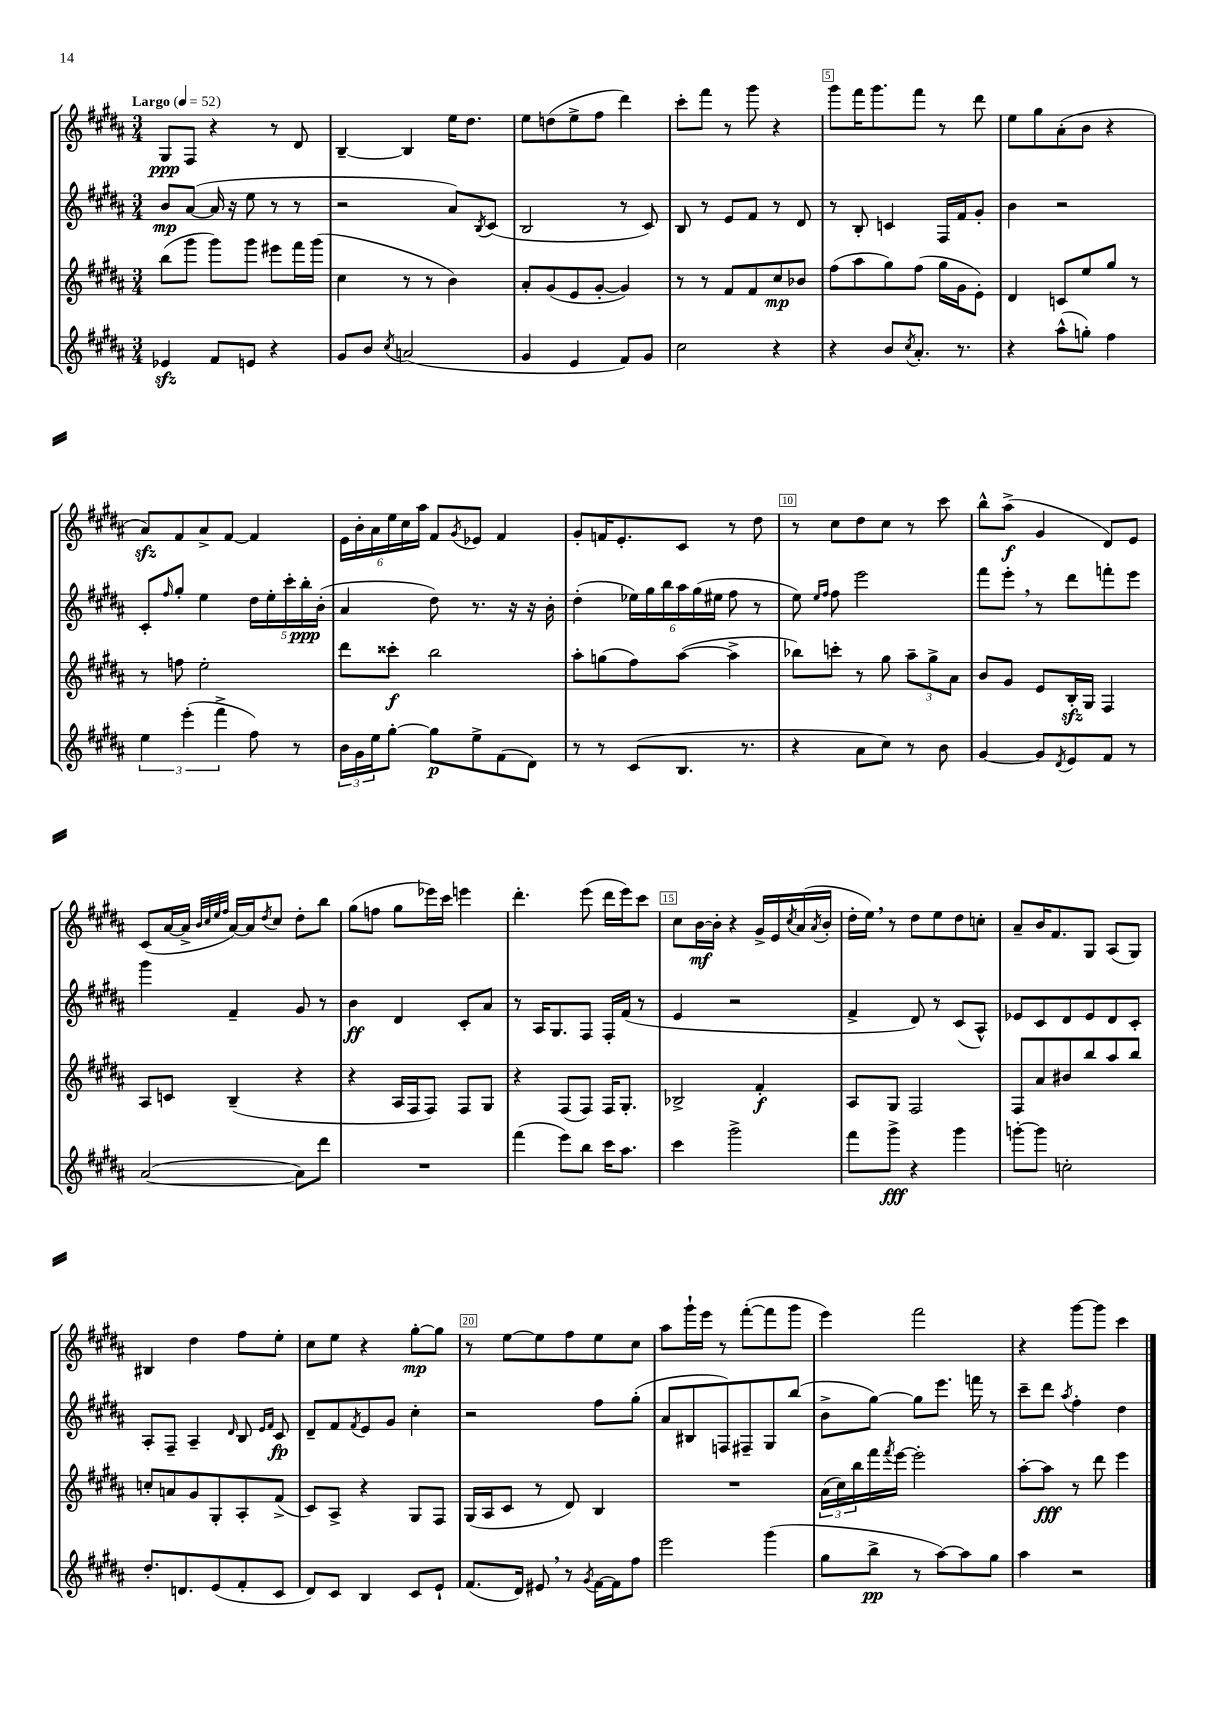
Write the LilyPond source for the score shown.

<<
\new StaffGroup <<
\new Staff = "s0" {
    \clef treble \key b \major \numericTimeSignature \time 3/4 \tempo "Largo" 4 = 52
    gis8\ppp fis8 r4 r8 dis'8 |
    b4~-- b4 e''16 dis''8. |
    e''8 d''8( e''8-> fis''8 dis'''4) |
    cis'''8-. fis'''8 r8 gis'''8 r4 |
    gis'''8 fis'''16 gis'''8. fis'''8 r8 dis'''8 |
    e''8 gis''8 ais'8-.( b'8 r4 |
    ais'8\sfz) fis'8 ais'8-> fis'8~ fis'4 |
    \tuplet 6/4 { e'16 b'16-. ais'16 e''16 cis''16 ais''16 } fis'8 \acciaccatura { gis'8 } ees'8 fis'4 |
    gis'8-. f'16 e'8.-. cis'8 r8 dis''8 |
    r8 cis''8 dis''8 cis''8 r8 cis'''8 |
    b''8-^ ais''8->\f( gis'4 dis'8) e'8 |
    cis'8( ais'16~ ais'16-> \grace { b'32 cis''32 e''32 fis''32 } ais'16~) ais'16 \acciaccatura { dis''8 } cis''8 dis''8-. b''8 |
    gis''8( f''8 gis''8 ees'''16) cis'''16 e'''4 |
    dis'''4.-. e'''8( dis'''16 e'''16) cis'''8 |
    cis''8 b'16~\mf b'16-. r4 gis'16-> e'16 \acciaccatura { cis''8 } ais'16( \acciaccatura { ais'8 } b'16-. |
    dis''16-. e''16) \breathe r8 dis''8 e''8 dis''8 c''8-. |
    ais'8-- b'16 fis'8. gis8 ais8( gis8) |
    bis4 dis''4 fis''8 e''8-. |
    cis''8 e''8 r4 gis''8~-.\mp gis''8 |
    r8 e''8~ e''8 fis''8 e''8 cis''8 |
    ais''8 gis'''16-! e'''16 r8 fis'''8~-.( fis'''8 gis'''8 |
    e'''4) fis'''2 |
    r4 gis'''8~ gis'''8 cis'''4 \bar "|." |
}
\new Staff = "s1" {
    \clef treble \key b \major \numericTimeSignature \time 3/4
    b'8\mp ais'8~( ais'16 r16 e''8 r8 r8 |
    r2 ais'8) \acciaccatura { b8 } cis'8( |
    b2 r8 cis'8) |
    b8 r8 e'8 fis'8 r8 dis'8 |
    r8 b8-. c'4 fis16 fis'16 gis'8-. |
    b'4 r2 |
    cis'8-. \grace { fis''16 } gis''8-. e''4 \tuplet 5/4 { dis''16 e''16-. cis'''16-. b''16-.\ppp b'16-.( } |
    ais'4 dis''8) r8. r16 r16 b'16-. |
    dis''4-.( \tuplet 6/4 { ees''16) gis''16 b''16 ais''16 gis''16( eis''16 } fis''8 r8 |
    e''8) \grace { e''16 fis''16 } fis''8 e'''2 |
    fis'''8 e'''8-. \breathe r8 dis'''8 f'''8-. e'''8 |
    gis'''4 fis'4-- gis'8 r8 |
    b'4\ff dis'4 cis'8-. ais'8 |
    r8 ais16 gis8. fis8 fis16-. fis'16( r8 |
    e'4 r2 |
    fis'4-> dis'8) r8 cis'8( ais8-^) |
    ees'8 cis'8 dis'8 ees'8 dis'8 cis'8-. |
    ais8-. fis8-- ais4-- \grace { dis'16 } b8 \grace { e'16 fis'16 } cis'8\fp |
    dis'8-- fis'8 \acciaccatura { fis'8 } e'8 gis'8 cis''4-. |
    r2 fis''8 gis''8-.( |
    ais'8 bis8 f8) fis8-- gis8 b''8( |
    b'8-> gis''8~) gis''8 e'''8. f'''16 r8 |
    cis'''8-- dis'''8 \acciaccatura { ais''8 } fis''4-. dis''4 \bar "|." |
}
\new Staff = "s2" {
    \clef treble \key b \major \numericTimeSignature \time 3/4
    b''8( gis'''8 gis'''8) gis'''8 eis'''8 fis'''16 gis'''16( |
    cis''4 r8 r8 b'4) |
    ais'8-. gis'8( e'8 gis'8~-. gis'4) |
    r8 r8 fis'8 fis'8 cis''8\mp bes'8 |
    fis''8( ais''8 gis''8) fis''8( gis''16 gis'16 e'8-.) |
    dis'4 c'8 e''8 gis''8 r8 |
    r8 f''8 e''2-. |
    dis'''8 cisis'''8-.\f b''2 |
    ais''8-. g''8( fis''8) ais''8~( ais''4-> |
    bes''8) c'''8-. r8 gis''8 \tuplet 3/2 { ais''8-- gis''8-> ais'8 } |
    b'8 gis'8 e'8 b16-.\sfz gis16 fis4 |
    ais8 c'8 b4--( r4 |
    r4 ais16 fis16 fis8) fis8 gis8 |
    r4 fis8( fis8) fis16 gis8.-. |
    bes2-> fis'4-.\f |
    ais8 gis8 fis2 |
    fis8 ais'8 bis'8 b''8 ais''8 b''8 |
    c''8-. a'8 gis'8 gis8-. ais8-. fis'8->( |
    cis'8) ais8-> r4 gis8 fis8 |
    gis16( ais16 cis'8 r8 dis'8) b4 |
    R2. |
    \tuplet 3/2 { ais'16( cis''16) b''16 } fis'''16 \acciaccatura { fis'''8 } e'''16~ e'''2-. |
    ais''8~-. ais''8\fff r8 dis'''8 e'''4 \bar "|." |
}
\new Staff = "s3" {
    \clef treble \key b \major \numericTimeSignature \time 3/4
    ees'4\sfz fis'8 e'8 r4 |
    gis'8 b'8 \acciaccatura { cis''8 } a'2( |
    gis'4 e'4 fis'8) gis'8 |
    cis''2 r4 |
    r4 b'8 \acciaccatura { cis''8 } ais'8.-. r8. |
    r4 ais''8-^( g''8-.) fis''4 |
    \tuplet 3/2 { e''4 e'''4-.( fis'''4-> } fis''8) r8 |
    \tuplet 3/2 { b'16 gis'16 e''16 } gis''8~-. gis''8\p e''8-> fis'8( dis'8) |
    r8 r8 cis'8( b8. r8. |
    r4 ais'8 cis''8) r8 b'8 |
    gis'4~ gis'8 \acciaccatura { dis'8 } e'8 fis'8 r8 |
    ais'2~( ais'8) dis'''8 |
    R2. |
    fis'''4( e'''8) b''8 cis'''16 ais''8. |
    cis'''4 gis'''2-> |
    fis'''8 gis'''8->\fff r4 gis'''4 |
    g'''8~-. g'''8 c''2-. |
    dis''8.-. d'8. e'8( fis'8-. cis'8 |
    dis'8) cis'8 b4 cis'8 e'8-! |
    fis'8.( dis'16) eis'8 \breathe r8 \acciaccatura { gis'8 } fis'16~ fis'16 fis''8 |
    e'''2 gis'''4( |
    gis''8 b''8->\pp r8 ais''8~) ais''8 gis''8 |
    ais''4 r2 \bar "|." |
}
>>
>>
\layout { \context { \Score \override BarNumber.break-visibility = ##(#f #t #t) barNumberVisibility = #(every-nth-bar-number-visible 5) \override BarNumber.stencil = #(make-stencil-boxer 0.1 0.3 ly:text-interface::print) } }
